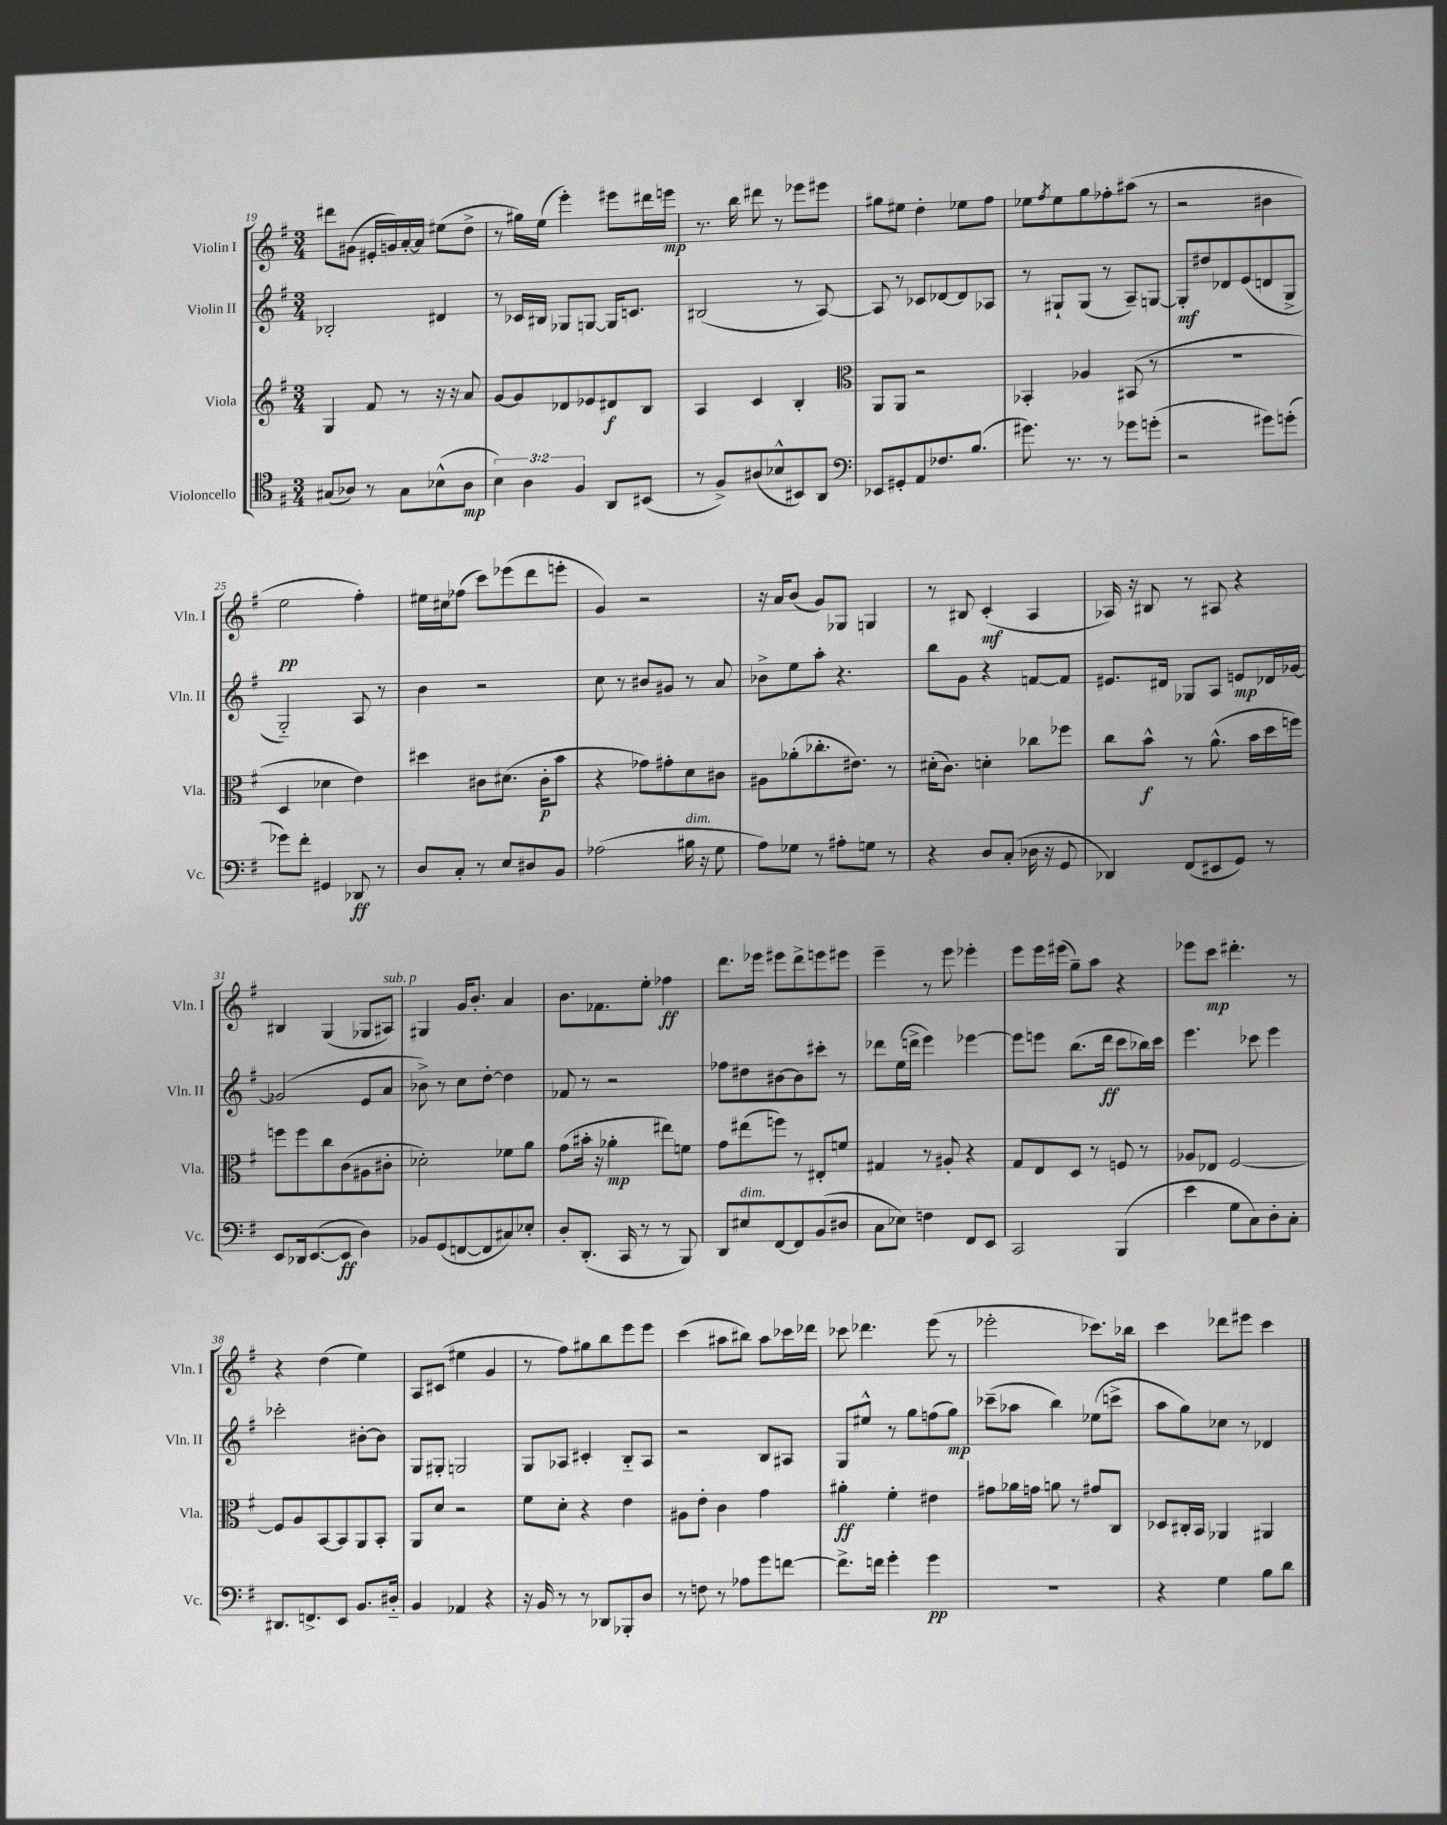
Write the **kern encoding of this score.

**kern	**dynam	**kern	**dynam	**kern	**dynam	**kern	**dynam
*part4	*part4	*part3	*part3	*part2	*part2	*part1	*part1
*staff4	*staff4	*staff3	*staff3	*staff2	*staff2	*staff1	*staff1
*I"Violoncello	*	*I"Viola	*	*I"Violin II	*	*I"Violin I	*
*I'Vc.	*	*I'Vla.	*	*I'Vln. II	*	*I'Vln. I	*
*clefC4	*	*clefG2	*	*clefG2	*	*clefG2	*
*k[f#]	*	*k[f#]	*	*k[f#]	*	*k[f#]	*
*M3/4	*	*M3/4	*	*M3/4	*	*M3/4	*
=19	=19	=19	=19	=19	=19	=19	=19
(8G#X/L	.	4G/	.	2B-X'/	.	8ddd#X\L	.
8A-X/J)	.	.	.	.	.	(8g#X\J	.
8r	.	8f#/	.	.	.	16e#X'/LL	.
.	.	.	.	.	.	16gn/)	.
8G#\L	.	8r	.	.	.	[16a'/	.
.	.	.	.	.	.	16a/JJ]	.
(8B-X^^\	.	16r	.	4d#X/	.	(8ee#X\L	.
.	.	16r	.	.	.	.	.
8A-\J	mp	8a/	.	.	.	8dd^\J	.
=20	=20	=20	=20	=20	=20	=20	=20
6B\)	.	[8g/L	.	8r	.	8r	.
.	.	8g/]	.	16c-X/LL	.	16gg#X\LL)	.
6A\	.	.	.	.	.	.	.
.	.	.	.	16B#X/JJ	.	(16ee\JJ	.
.	.	8d-X/	.	8G-X/L	.	4eee'\)	.
6F#/	.	.	.	.	.	.	.
.	.	8e-X/	.	[8Gn/J	.	.	.
8AA/L	.	8d#X/	f	16G/KL]	.	8eee#X\L	.
.	.	.	.	8.cn/J	.	.	.
(8BB#X/J	.	8B/J	.	.	.	16ddd#X\L	.
.	.	.	.	.	.	16eeen\JJ	mp
=21	=21	=21	=21	=21	=21	=21	=21
8r	.	4A/	.	(2B#X/	.	8.r	.
8F#^/L)	.	.	.	.	.	.	.
.	.	.	.	.	.	16bb\	.
(8A#X/	.	4c/	.	.	.	8ddd#X\	.
8B-X^^/	.	.	.	.	.	8r	.
8BB#X/)	.	4B'/	.	8r	.	8eee-X\L	.
8AA/J	.	.	.	[8A/)	.	8eee#X\J	.
=22	=22	=22	=22	=22	=22	=22	=22
*clefF4	*	*clefC3	*	*	*	*	*
8EE-X/L	.	8AA/L	.	8A/]	.	8gg#X\L	.
8GG#X'/	.	8AA/J	.	8r	.	8ee#X\J	.
8AA/	.	2r	.	8c-X/L	.	4dd'\	.
8.F-X/	.	.	.	[8d-X/	.	.	.
.	.	.	.	8d-/]	.	8ee-X\L	.
(8.B/J	.	.	.	.	.	.	.
.	.	.	.	8A-X/J	.	8ff#\J	.
=23	=23	=23	=23	=23	=23	=23	=23
8.g#X\)	.	4BB-X'/	.	8r	.	8ee-X\L	.
.	.	.	.	.	.	8qff#/	.
.	.	.	.	8G#X`/L	.	8ee-\	.
8.r	.	.	.	.	.	.	.
.	.	4A-X/	.	(8G#/J	.	8gg\	.
8r	.	.	.	8r	.	8ff-X'\	.
8g-X\L	.	(8BB#X/	.	8A~/L)	.	(8aa#X\J	.
(8gn'\J	.	8r	.	[8Gn/J	.	8r	.
=24	=24	=24	=24	=24	=24	=24	=24
2r	.	2.r	.	8G'/L]	mf	2r	.
.	.	.	.	8dd#X/	.	.	.
.	.	.	.	8d-X/	.	.	.
.	.	.	.	(8e/	.	.	.
8g#X\L)	.	.	.	8dn/	.	4b#X\	.
(8gn'\J	.	.	.	8G^/J	.	.	.
!!LO:LB:g=z
=25	=25	=25	=25	=25	=25	=25	=25
8g-X\L)	.	4D/	.	2G/)	.	2ee\	pp
8f#'\J	.	.	.	.	.	.	.
4GG#X/	.	4d-X\	.	.	.	.	.
8DD-X/	ff	4e\)	.	8A/	.	4ff#'\)	.
8r	.	.	.	8r	.	.	.
=26	=26	=26	=26	=26	=26	=26	=26
8D/L	.	4dd#X\	.	4b\	.	16ee#X\LL	.
.	.	.	.	.	.	16cc#X\J	.
8C'/J	.	.	.	.	.	(8ff-X\J	.
8r	.	8c#X\L	.	2r	.	8ccc\L)	.
8E/L	.	(8.d#X\J	.	.	.	(8eee-X\	.
8D#X/	.	.	.	.	.	8ddd\	.
.	.	16c#'\KL	p	.	.	.	.
8BB/J	.	8b\J	.	.	.	8eeen'\J	.
=27	=27	=27	=27	=27	=27	=27	=27
(2A-X\	.	4r	.	8cc\	.	4g/)	.
.	.	.	.	8r	.	.	.
.	.	8g-X\L)	.	8b#X/L	.	2r	.
.	.	8g#X'\	.	8g#X/J	.	.	.
!LO:TX:a:i:t=dim.	!	!	!	!	!	!	!
16B#X\	.	8d\	.	8r	.	.	.
16r	.	.	.	.	.	.	.
8G\	.	8c#X\J	.	8a/	.	.	.
=28	=28	=28	=28	=28	=28	=28	=28
8A\L)	.	8A#X\L	.	8b-X^\L	.	16r	.
.	.	.	.	.	.	16a/KL	.
8G-X\J	.	(8a-X'\	.	8ee\	.	(8b/J	.
8r	.	8.cc-X'\	.	8aa'\J	.	8g/L)	.
8A#X'\L	.	.	.	4.r	.	8G-X/J	.
.	.	8.e#X\J)	.	.	.	.	.
8Gn\J	.	.	.	.	.	4Gn/	.
8r	.	8r	.	.	.	.	.
=29	=29	=29	=29	=29	=29	=29	=29
4r	.	(16d#X'\KL	.	8bb\L	.	8r	.
.	.	8.c\J)	.	.	.	.	.
.	.	.	.	8g\J	.	8B#X/	.
8D/L	.	4dn'\	.	4r	.	(4c'/	mf
(8C'/J	.	.	.	.	.	.	.
16D-X\	.	8cc-X\L	.	[8fn/L	.	4A/	.
16r	.	.	.	.	.	.	.
8GG/	.	8ff-X\J	.	8f/J]	.	.	.
=30	=30	=30	=30	=30	=30	=30	=30
4DD-X/)	.	8cc\L	.	8.e#X/L	.	16A-X/)	.
.	.	.	.	.	.	16r	.
.	.	8b^^\J	f	.	.	8B#X/	.
.	.	.	.	16d#X/Jk	.	.	.
(8FF#/L	.	8r	.	8G-X/L	.	8r	.
8EE#X/	.	(8.a^^\	.	8A/J	.	8A#X/	.
8GG/J)	.	.	.	8en/L	mp	4r	.
.	.	16b\LL	.	.	.	.	.
8r	.	16dd\	.	16d-X/L	.	.	.
.	.	16ffn\JJ)	.	[16g-X/JJ	.	.	.
!!LO:LB:g=z
=31	=31	=31	=31	=31	=31	=31	=31
8EE/L	.	8ffn\L	.	(2g-X/]	.	4B#X/	.
16DD-X/k	.	8ff\	.	.	.	.	.
([8.EE/	.	.	.	.	.	.	.
.	.	8cc\	.	.	.	(4G/	.
8EE/J]	ff	(8c\	.	.	.	.	.
4D\)	.	8A#X\	.	8e/L	.	8G-X/L	.
!	!	!	!	!	!	!LO:TX:a:i:t=sub. p	!
.	.	8c#X'\J	.	8a/J	.	8A#X/J)	.
=32	=32	=32	=32	=32	=32	=32	=32
8BB-X/L	.	2d-X'\)	.	8b-X^\)	.	4G#X/	.
(8GG/	.	.	.	8r	.	.	.
[8FFn/	.	.	.	8cc\L	.	16g/KL	.
.	.	.	.	.	.	8.b'/J	.
8FF/]	.	.	.	[8dd'\J	.	.	.
8C#X/)	.	8f-X\L	.	4dd\]	.	4a/	.
8E-X'/J	.	8a\J	.	.	.	.	.
=33	=33	=33	=33	=33	=33	=33	=33
8D'/L	.	(8g\L	.	8f-X/	.	8.b\L	.
(8.DD'/J	.	16b#X'\Jk	.	8r	.	.	.
.	.	16r	.	.	.	8.f-X\	.
.	.	4a-X'\	mp	2r	.	.	.
16CC/	.	.	.	.	.	.	.
8r	.	.	.	.	.	8ee'\J	.
8r	.	8ee#X\L)	.	.	.	4ff-X\	ff
8BBB/)	.	8fn\J	.	.	.	.	.
=34	=34	=34	=34	=34	=34	=34	=34
8DD/L	.	8g\L	.	8ff-X\L	.	8.ddd\L	.
!LO:TX:a:i:t=dim.	!	!	!	!	!	!	!
8E#X/	.	(8ee#X\	.	8dd#X\	.	.	.
.	.	.	.	.	.	16eee-X\Jk	.
[8FF#/	.	8ffn\J)	.	[8b#X\	.	8eee#X\L	.
8FF#/]	.	8r	.	8b#\]	.	8ddd^\	.
(8BB/	.	8E#X'/L	.	8ccc#X'\J	.	8eeen\	.
8D#X/J	.	8fn/J	.	8r	.	8eee#X\J	.
=35	=35	=35	=35	=35	=35	=35	=35
8C\L	.	4G#X/	.	8ddd-X\L	.	4eee~\	.
8E-X\J)	.	.	.	(16ee\L	.	.	.
.	.	.	.	16dddn^\JJ	.	.	.
4Fn\	.	8r	.	4eee\)	.	8r	.
.	.	8A#X'/	.	.	.	8eee\	.
8FF#/L	.	4r	.	[4eee-X\	.	4eee-X'\	.
8EE/J	.	.	.	.	.	.	.
=36	=36	=36	=36	=36	=36	=36	=36
2CC/	.	8G/L	.	8eee-\L]	.	8eee\L	.
.	.	8E/	.	8eeen\J	.	16eee\L	.
.	.	.	.	.	.	(16eee#X\JJ	.
.	.	8D/J	.	(8.bb\L	.	8gg~\L)	.
.	.	8r	.	.	.	8aa\J	.
.	.	.	.	16ddd\Jk	ff	.	.
(4BBB/	.	8Fn/	.	8ccc\L	.	4r	.
.	.	8r	.	16bb-X\L)	.	.	.
.	.	.	.	16ccc\JJ	.	.	.
=37	=37	=37	=37	=37	=37	=37	=37
4e\	.	8A-X/L	.	4.eee\	.	8eee-X\L	.
.	.	8E-X/J	.	.	.	8ccc\J	mp
8G\L	.	[2F#/	.	.	.	4.ddd#X'\	.
8C\)	.	.	.	8ccc-X\	.	.	.
8D'\	.	.	.	4eee\	.	.	.
8C'\J	.	.	.	.	.	8r	.
!!LO:LB:g=z
=38	=38	=38	=38	=38	=38	=38	=38
8.DD#X/L	.	8F#/L]	.	2ccc-X'\	.	4r	.
.	.	8A/	.	.	.	.	.
8.FFn^/	.	.	.	.	.	.	.
.	.	[8BB/	.	.	.	(4dd\	.
8EE/J	.	8BB/]	.	.	.	.	.
8.BB/L	.	8AA/	.	[8b#X'\L	.	4ee\)	.
.	.	8BB'/J	.	8b#\J]	.	.	.
16D#X/Jk	.	.	.	.	.	.	.
=39	=39	=39	=39	=39	=39	=39	=39
4BB/	.	8AA/L	.	8G/L	.	8A/L	.
.	.	8d/J	.	8G#X'/J	.	(8c#X/J	.
4AA-X/	.	2r	.	2Gn/	.	4ee#X\	.
4r	.	.	.	.	.	4g/	.
=40	=40	=40	=40	=40	=40	=40	=40
16r	.	8f#\L	.	8G/L	.	8r	.
16BB/	.	.	.	.	.	.	.
8r	.	8d'\J	.	8A-X/J	.	8ff#\L)	.
8r	.	4r	.	4c#X'/	.	8gg#X\	.
8DD-X/L	.	.	.	.	.	8bb\	.
8BBB-X'/	.	4e\	.	8B/L	.	8eee\	.
8D/J	.	.	.	8A-/J	.	8eee\J	.
=41	=41	=41	=41	=41	=41	=41	=41
8r	.	8A#X\L	.	2r	.	(4ccc\	.
8Fn\	.	8e'\J	.	.	.	.	.
8r	.	4c\	.	.	.	8aa#X\L	.
8A-X\L	.	.	.	.	.	8bb#X\J)	.
8g\	.	4g\	.	8B/L	.	8aa#\L	.
[8fn\J	.	.	.	8A#X/J	.	16ccc-X\L	.
.	.	.	.	.	.	16ddd-X\JJ	.
=42	=42	=42	=42	=42	=42	=42	=42
8.f^\L]	.	4a#X'\	ff	8G/L	.	8ccc-X\	.
.	.	.	.	8ee#X^^/J	.	4.ddd-X\	.
16fn\Jk	.	.	.	.	.	.	.
4g'\	.	4f#'\	.	8r	.	.	.
.	.	.	.	8gg\L	.	.	.
4g\	pp	4e#X\	.	(8ffn\	.	(8eee\	.
.	.	.	.	8gg\J)	mp	8r	.
=43	=43	=43	=43	=43	=43	=43	=43
2.r	.	8g#X\L	.	(8ccc-X~\L	.	2eee-X'\	.
.	.	16a-X\L	.	8aa-X\J	.	.	.
.	.	16gn\JJ	.	.	.	.	.
.	.	8an\	.	4bb\)	.	.	.
.	.	8r	.	.	.	.	.
.	.	8g#X/L	.	(8ee-X\L	.	8.ccc-X\L)	.
.	.	8C/J	.	8cccn^\J	.	.	.
.	.	.	.	.	.	16bb-X\Jk	.
=44	=44	=44	=44	=44	=44	=44	=44
4r	.	8D-X/L	.	8aa\L	.	4ccc\	.
.	.	16C#X'/L	.	8gg\)	.	.	.
.	.	16BB/JJ	.	.	.	.	.
4G\	.	4AA-X/	.	8cc-X\J	.	8ddd-X\L	.
.	.	.	.	8r	.	8eee#X\J	.
8B\L	.	4AA#X/	.	4d-X/	.	4ccc\	.
8d\J	.	.	.	.	.	.	.
==	==	==	==	==	==	==	==
*-	*-	*-	*-	*-	*-	*-	*-
